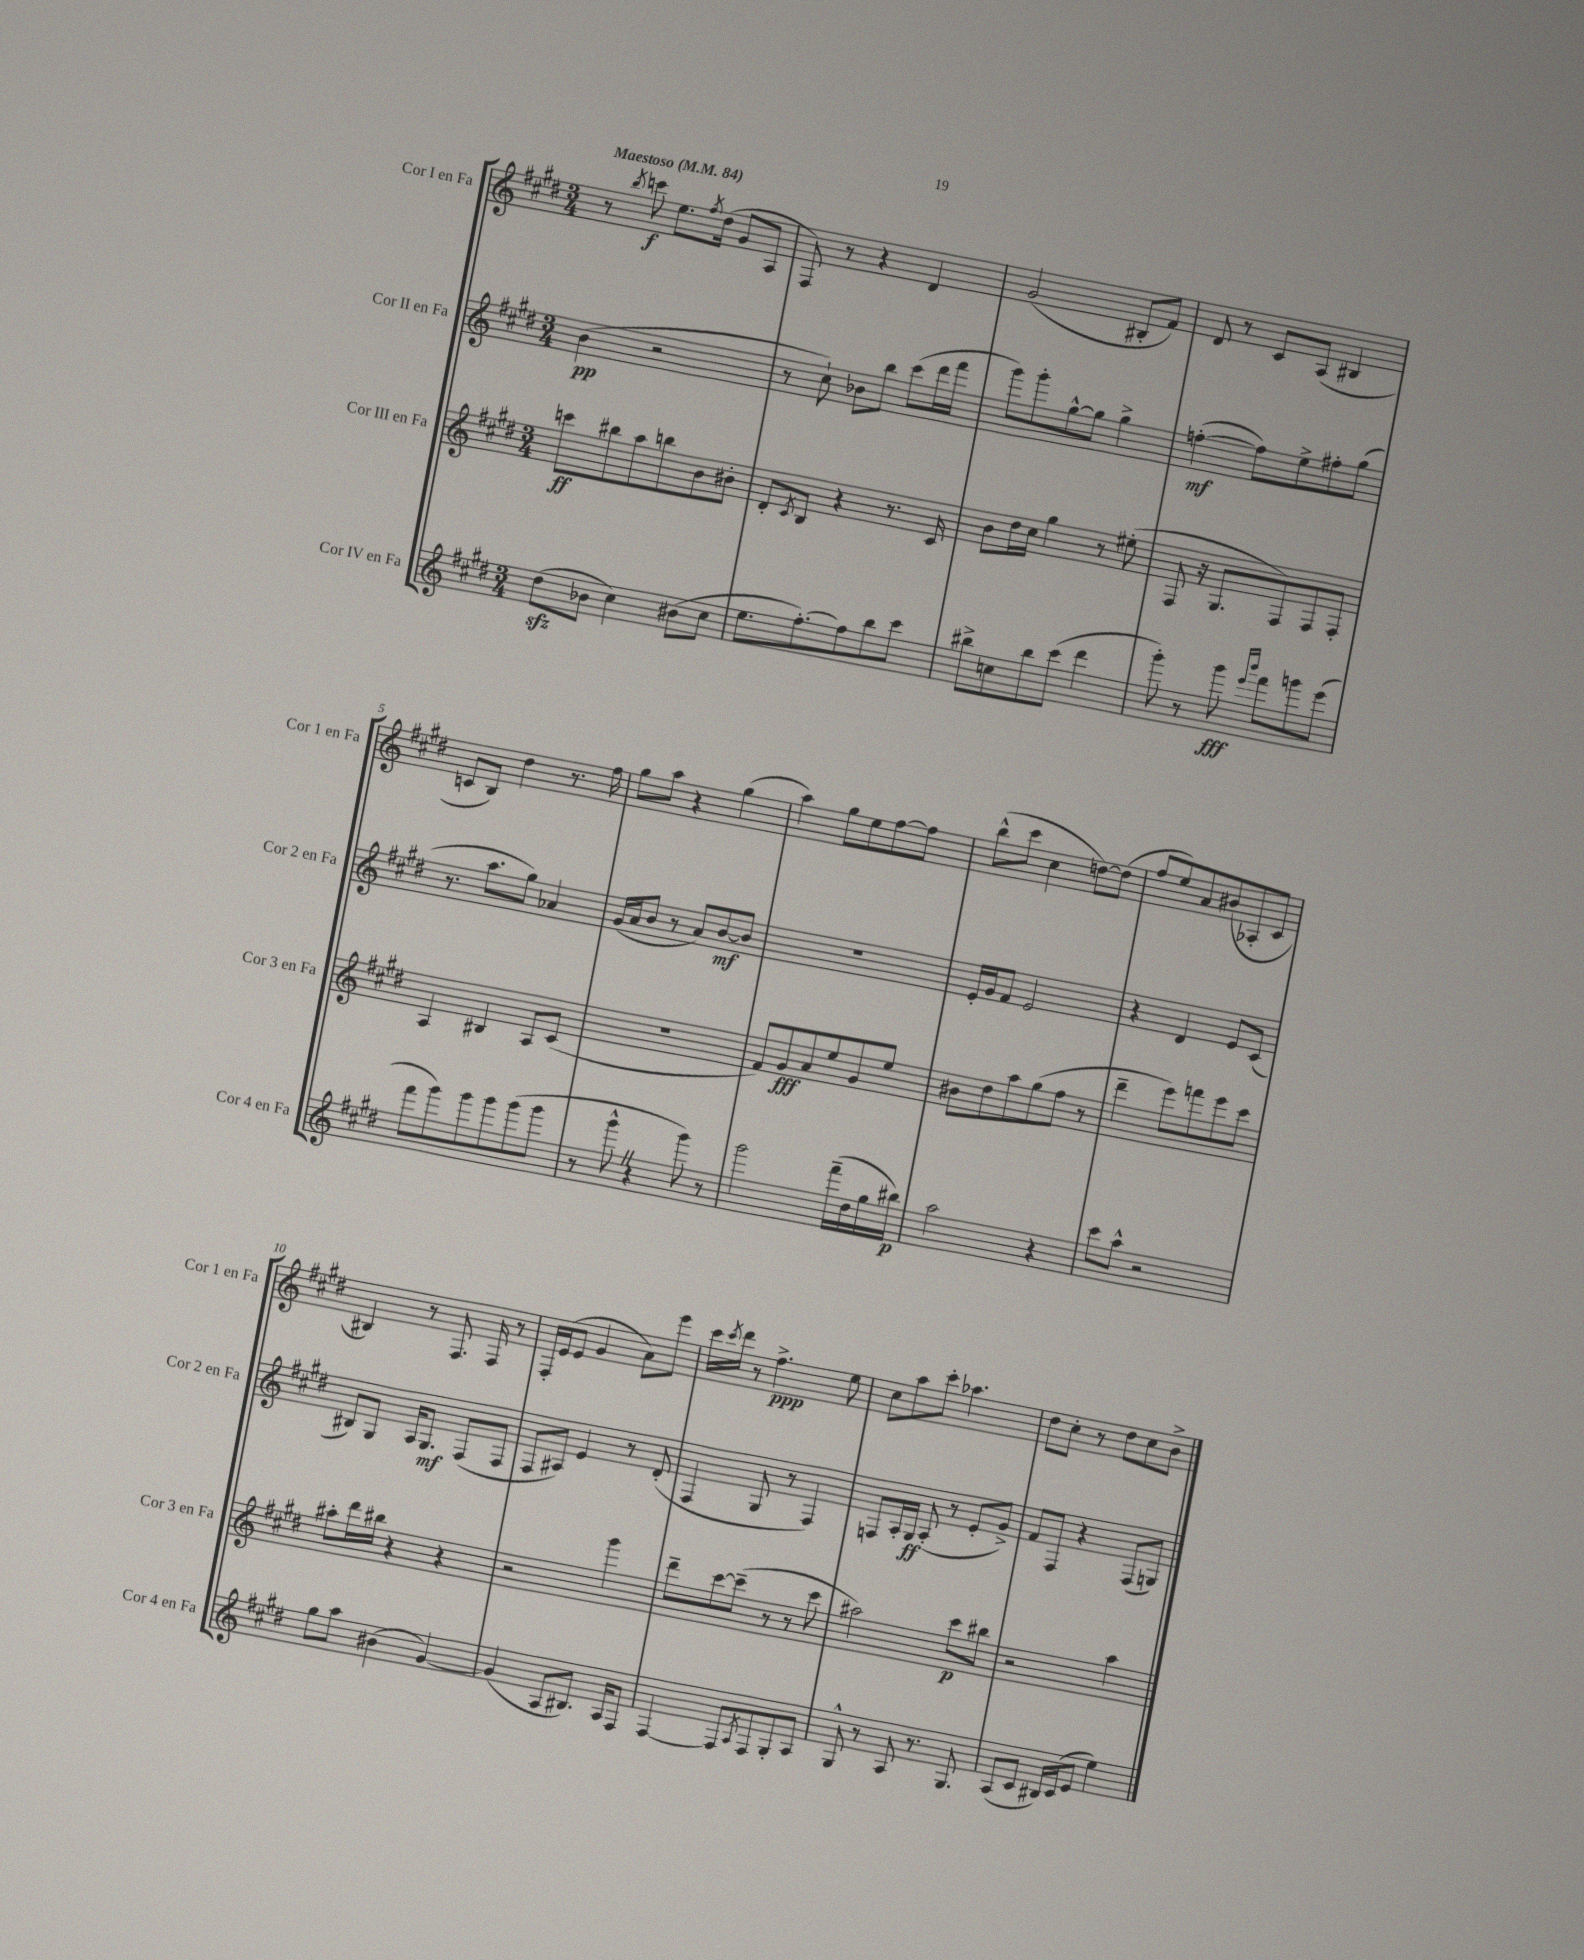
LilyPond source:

<<
\new StaffGroup <<
\new Staff = "s0" \with { instrumentName = "Cor I en Fa" shortInstrumentName = "Cor 1 en Fa" } {
    \clef treble \key e \major \numericTimeSignature \time 3/4 \tempo "Maestoso" 4 = 84
    r8 \acciaccatura { b''8 } c'''8\f e''8. \acciaccatura { fis''8 } dis''16( gis'8 a8 |
    fis8) r8 r4 dis'4 |
    gis'2( bis8-. fis'8) |
    dis'8 r8 cis'8 a8( bis4 |
    c'8 b8) dis''4 r8. fis''16 |
    gis''8 a''8 r4 gis''4( |
    a''4) gis''8 e''8 fis''8~ fis''8 |
    b''8-^( cis'''8 cis''4 d''8~) d''8( |
    fis''8 e''8) a'8 bis'8( aes8-. cis'8 |
    bis4) r8 fis8. fis16 r8 |
    fis16-. e'16( e'8 gis'4 a'8) e'''8 |
    cis'''16 \acciaccatura { cis'''8 } dis'''16 r8 fis''4.->\ppp e''8 |
    cis''8 a''8 cis'''8-. aes''4. |
    dis''8 cis''8-. r8 dis''8 cis''8 b'8-> \bar "|." |
}
\new Staff = "s1" \with { instrumentName = "Cor II en Fa" shortInstrumentName = "Cor 2 en Fa" } {
    \clef treble \key e \major \numericTimeSignature \time 3/4
    b'4\pp( r2 |
    r8 cis''8-!) bes'8 b''8 cis'''8( dis'''16 fis'''16 |
    gis'''8) gis'''8-. gis''8~-^ gis''8 gis''4-> |
    f''4~-.\mf( f''8) e''8-> fis''8-. gis''8( |
    r8. a''8. gis''8) aes'4 |
    gis'16( a'16 b'8 r8 a'8) b'8~\mf b'8 |
    r2. |
    e'16-. gis'16 fis'8 e'2 |
    r4 dis'4 e'8 cis'8( |
    bis8) gis8 a16 gis8.\mf fis8( fis8 |
    fis8 ais8) e'4 r8 dis'8-.( |
    fis4 gis8 r8 fis4) |
    f8 a16-. gis16\ff a8-.( r8 e'8-. gis'8->) |
    fis'8 fis8 r4 fis8( g8) \bar "|." |
}
\new Staff = "s2" \with { instrumentName = "Cor III en Fa" shortInstrumentName = "Cor 3 en Fa" } {
    \clef treble \key e \major \numericTimeSignature \time 3/4
    c'''8\ff bis''8 a''8 b''8 b'8 bis'8-. |
    dis'8-. \acciaccatura { cis'8 } b8 r4 r8. cis'16 |
    b'8 dis''16 cis''16 gis''4 r8 eis''8-.( |
    fis8 r16 gis8. fis8) fis8 fis8-. |
    a4 bis4 a8 cis'8( |
    R2. |
    fis'8) gis'8\fff a'8 e''8 gis'8 e''8 |
    bis'8 dis''8 a''8 gis''8( fis''8 r8 |
    dis'''4-- e'''8) f'''8 e'''8 cis'''8 |
    ais''8-. dis'''16 bis''16 r4 r4 |
    r2 gis'''4 |
    dis'''8-- cis'''8~ cis'''8--( r8 r8 cis'''8 |
    ais''2) cis'''8\p bis''8 |
    r2 a''4 \bar "|." |
}
\new Staff = "s3" \with { instrumentName = "Cor IV en Fa" shortInstrumentName = "Cor 4 en Fa" } {
    \clef treble \key e \major \numericTimeSignature \time 3/4
    dis''8\sfz( bes'8 cis''4) bis'8( cis''8 |
    e''8. fis''8.~-.) fis''8 b''8 cis'''8 |
    bis''8-> c''8 bis''8 cis'''8( dis'''4 |
    gis'''8-.) r8 gis'''8\fff \grace { e'''16 b'''16 } fis'''8 g'''8 e'''8( |
    fis'''8 gis'''8) gis'''8 gis'''8 gis'''8( gis'''8 |
    r8 gis'''8-^ \once \override BreathingSign.text = \markup { \musicglyph "scripts.caesura.straight" } \breathe r4 gis'''8) r8 |
    gis'''2 fis'''16--( dis''16 gis''16 bis''16\p) |
    a''2 r4 |
    cis'''8 a''8-^ r2 |
    gis''8 a''8 bis'4( gis'4~) |
    gis'4( a8 bis8.) a16 fis8 |
    fis4~ fis8 \acciaccatura { a8 } fis8 gis8-. a8 |
    gis8-^ r8 a8 r8. gis8. |
    a8( cis'8 bis16) cis'16( e'8 e''4) \bar "|." |
}
>>
>>
